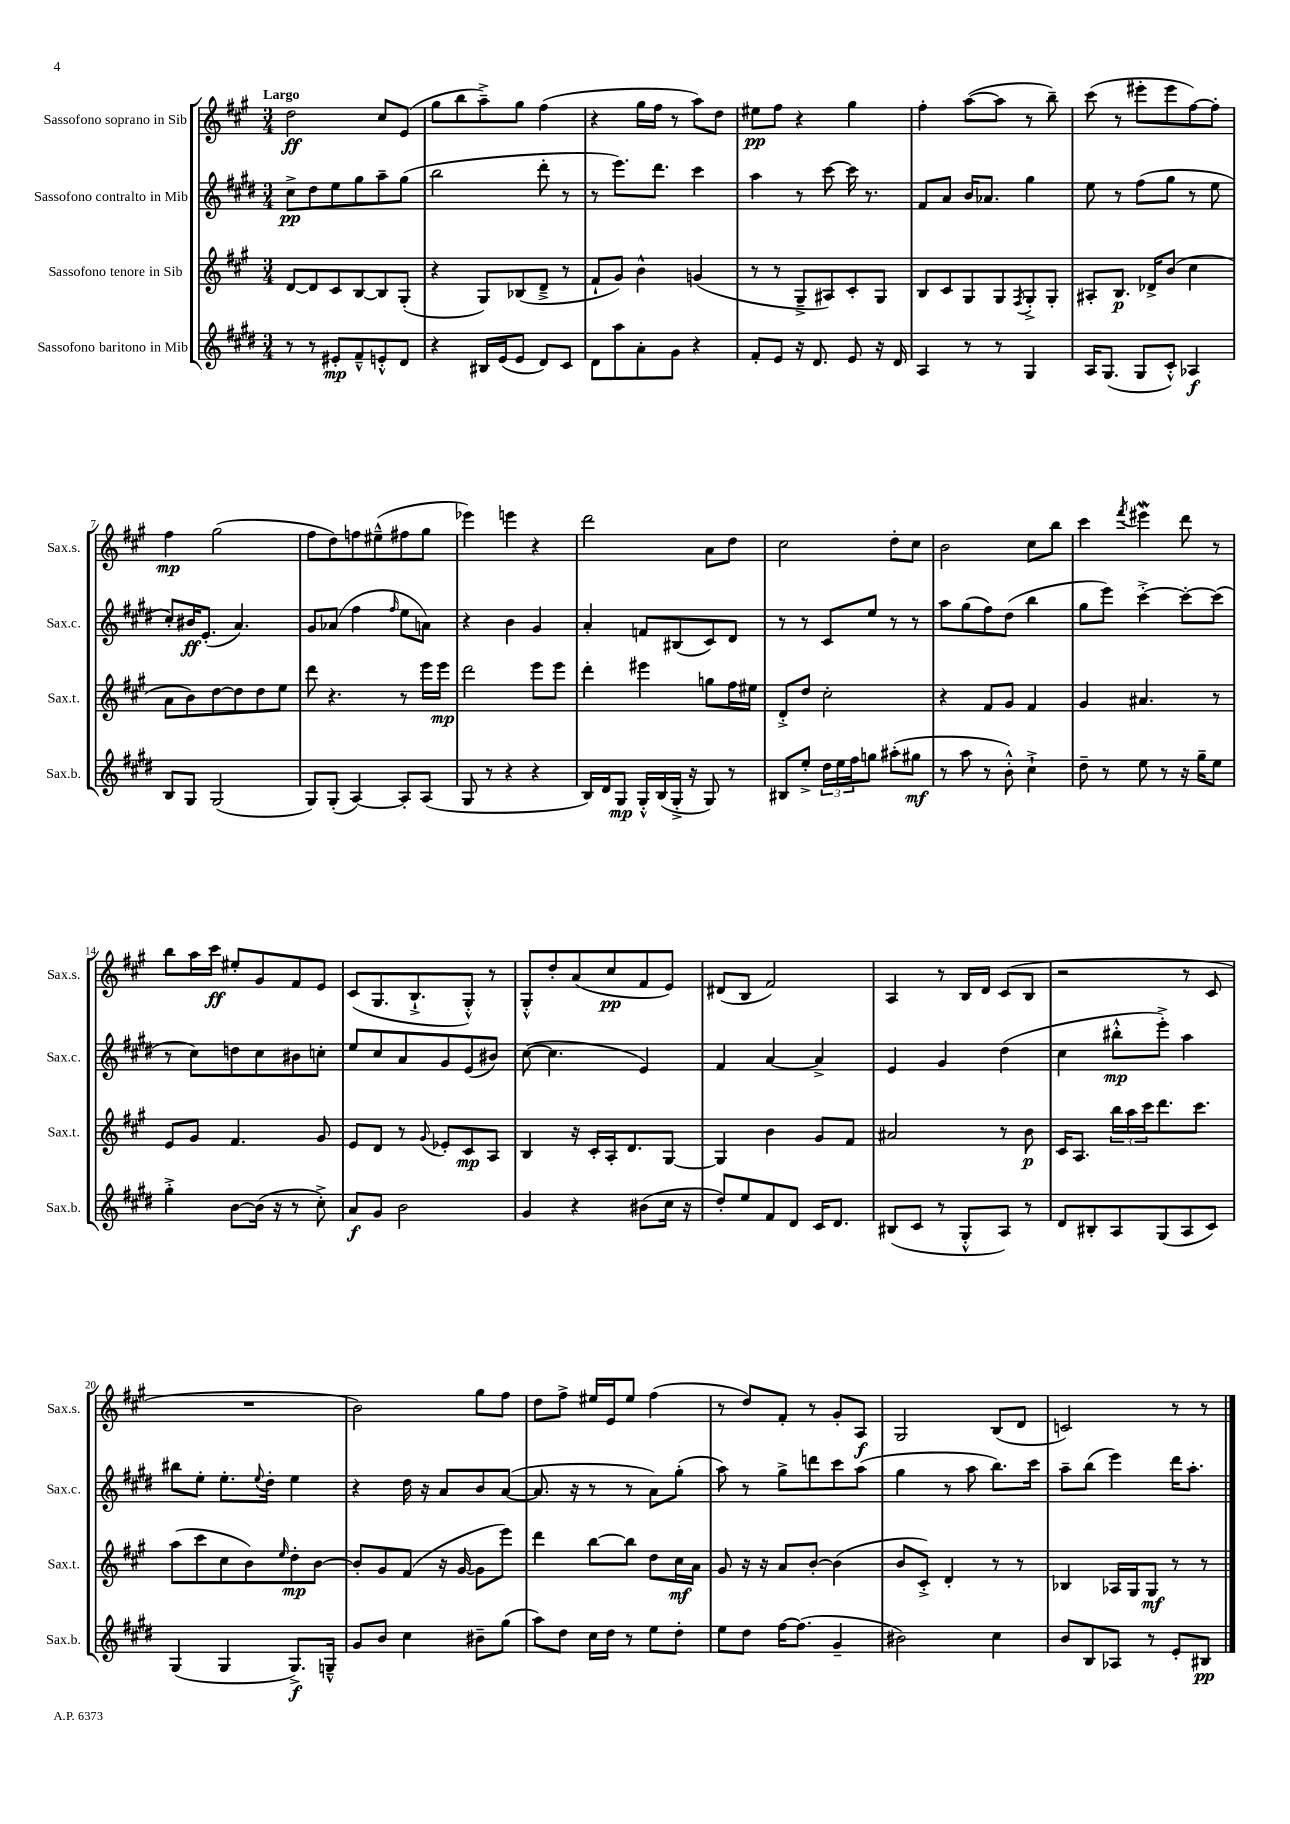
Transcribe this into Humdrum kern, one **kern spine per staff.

**kern	**kern	**kern	**kern
*staff4	*staff3	*staff2	*staff1
*clefG2	*clefG2	*clefG2	*clefG2
*k[f#c#g#d#]	*k[f#c#g#]	*k[f#c#g#d#]	*k[f#c#g#]
*M3/4	*M3/4	*M3/4	*M3/4
8r	[8d	8cc#^	2dd
8r	8d]	8dd#	.
8e#'	8c#	8ee	.
8f#~^^	[8B	8gg#	.
8e'^^	8B]	8aa~	8cc#
8d#	(8G#'	(8gg#	(8e
=	=	=	=
4r	4r	2bb	8gg#
.	.	.	8bb
16B#	8G#)	.	8aa~^)
(16e	.	.	.
8e	(8B-	.	8gg#
8d#)	8d~^	8ddd#'	(4ff#
8c#	8r	8r	.
=	=	=	=
8d#	8f#`	8r	4r
8aa	8g#)	8.eee)	.
8a'	4b^^	.	16gg#
.	.	8.ddd#	16ff#
8g#	.	.	8r
4r	(4g	4ccc#	8aa)
.	.	.	8dd
=	=	=	=
8f#'	8r	4aa	8ee#
8e	8r	.	8ff#
16r	8G#~^	8r	4r
8.d#	.	.	.
.	8A#)	[8ccc#	.
8e	8c#'	16ccc#]	4gg#
.	.	8.r	.
16r	8G#	.	.
16d#	.	.	.
=	=	=	=
4A	8B	8f#	4ff#'
.	8c#	8a	.
8r	8G#	16b	([8aa
.	.	8.a-	.
8r	8G#	.	8aa]
.	8qF#	.	.
4G#	8G#'^	4gg#	8r
.	8G#'	.	8bb~)
=	=	=	=
16A	8A#'	8ee	(8ccc#
(8.G#	.	.	.
.	8.B	8r	8r
8G#	.	(8ff#	8eee#'
.	16d-^	.	.
8c#'^^)	(8b	8gg#	8eee#
4A-	4cc#	8r	[8ff#)
.	.	8ee	8ff#']
=	=	=	=
8B	8a	8cc#')	4ff#
8G#	8b)	16b#	.
.	.	(8.e'	.
(2G#	[8dd	.	(2gg#
.	8dd]	4.a)	.
.	8dd	.	.
.	8ee	.	.
=	=	=	=
8G#)	8ddd	8g#	8ff#
(8G#'	4.r	(8a-	8dd)
[4A)	.	4ff#	8ff
.	.	.	(8ee#~^^
.	.	16qqff#	.
8A']	8r	8ee	8ff#
(8A	16eee	8a)	8gg#
.	16eee	.	.
=	=	=	=
8G#	2ddd	4r	4eee-)
8r	.	.	.
4r	.	4b	4eee
4r	8eee	4g#	4r
.	8eee	.	.
=	=	=	=
16B)	4ddd'	4a'	2ddd
16d#	.	.	.
8G#	.	.	.
16G#'^^	4eee#	8f	.
(16B	.	.	.
16G#'^	.	(8B#	.
16r	.	.	.
8G#)	8gg	8c#)	8a
8r	16ff#	8d#	8dd
.	16ee#	.	.
=	=	=	=
8B#	8d'^	8r	2cc#
8ee'^	8dd	8r	.
24dd#	2cc#'	8c#	.
24ee	.	.	.
24ff#	.	.	.
8gg	.	8ee	.
(8aa#'	.	8r	8dd'
8gg#	.	8r	8cc#
=	=	=	=
8r	4r	8aa	2b
8aa	.	(8gg#	.
8r	8f#	8ff#)	.
8b'^^)	8g#	(8dd#	.
4cc#`^	4f#	4bb	8cc#
.	.	.	8bb
=	=	=	=
8dd#~	4g#	8gg#	4ccc#
8r	.	8eee)	.
.	.	.	8qfff#
8ee	4.a#	[4ccc#'^	4eee#
8r	.	.	.
16r	.	8ccc#'_	8ddd
16gg#~	.	.	.
8ee	8r	(8ccc#]	8r
=	=	=	=
4gg#'^	8e	8r	8bb
.	8g#	8cc#)	16aa
.	.	.	16ccc#
[8b	4.f#	8dd	8ee#'
(16b]	.	8cc#	8g#
16r	.	.	.
8r	.	8b#	8f#
8cc#'^)	8g#	8cc'	8e
=	=	=	=
8a	8e	8ee	(8c#
8g#	8d	8cc#	8.G#
2b	8r	8a	.
.	.	.	8.B`^
.	8qqg#	.	.
.	8e-'	8g#	.
.	8c#	(8e	8G#'^^)
.	8A	8b#)	8r
=	=	=	=
4g#	4B	([8cc#	8G#'^^
.	.	4.cc#]	8dd'
4r	16r	.	(8a
.	16c#'	.	.
.	16A'	.	8cc#
.	8.d	.	.
(8b#	.	4e)	8f#
16cc#	[8G#	.	8e)
16r	.	.	.
=	=	=	=
8dd#')	4G#]	4f#	(8d#
8ee	.	.	8B
8f#	4b	[4a	2f#)
8d#	.	.	.
16c#	8g#	4a^]	.
8.d#	.	.	.
.	8f#	.	.
=	=	=	=
(8B#	2a#	4e	4A
8c#	.	.	.
8r	.	4g#	8r
8G#'^^	.	.	16B
.	.	.	16d
8A)	8r	(4dd#	(8c#
8r	8b	.	8B
=	=	=	=
8d#	16c#	4cc#	2r
.	8.A	.	.
8B#'	.	.	.
8A	24bb	8bb#'^^	.
.	24aa	.	.
.	24ccc#	.	.
(8G#	8.ddd	8eee'^)	.
8A	.	4aa	8r
.	8.ccc#	.	.
8c#)	.	.	8c#
=	=	=	=
(4G#	(8aa	8bb#	2.r
.	8ccc#	8ee'	.
4G#	8cc#	8.ee'	.
.	8b)	.	.
.	.	8qqee	.
.	.	16dd#'	.
.	16qqee	.	.
8.G#^)	8dd'	4ee	.
.	[8b	.	.
16G~^^	.	.	.
=	=	=	=
8g#	8b']	4r	2b)
8b	8g#	.	.
4cc#	(8f#	16dd#	.
.	.	16r	.
.	16r	8a	.
.	[16g#	.	.
8b#~	8g#]	8b	8gg#
(8gg#	8eee)	([8a	8ff#
=	=	=	=
8aa)	4ddd	8.a]	8dd
8dd#	.	.	8ff#^
.	.	16r	.
16cc#	[8bb	8r	16ee#
16dd#	.	.	16e
8r	8bb]	8r	8ee#
8ee	8dd	8a)	(4ff#
8dd#'	16cc#	(8gg#'	.
.	16a	.	.
=	=	=	=
8ee	8g#	8aa)	8r
8dd#	16r	8r	8dd)
.	16r	.	.
[16ff#	8a	8gg#^	8f#'
(8.ff#]	.	.	.
.	[8b'	8ddd	8r
4g#~	(4b]	8ccc#	8g#'
.	.	(8aa	8A
=	=	=	=
2b#)	8b	4gg#	2G#
.	8c#'^)	.	.
.	4d'	8r	.
.	.	8aa	.
4cc#	8r	8.bb)	(8B
.	8r	.	8d
.	.	16ccc#	.
=	=	=	=
8b	4B-	8aa~	2c)
8B	.	(8bb	.
8A-	16A-	4eee)	.
.	16G#	.	.
8r	8G#	.	.
8e'	8r	16ddd#	8r
.	.	8.aa'	.
8B#	8r	.	8r
==	==	==	==
*-	*-	*-	*-
